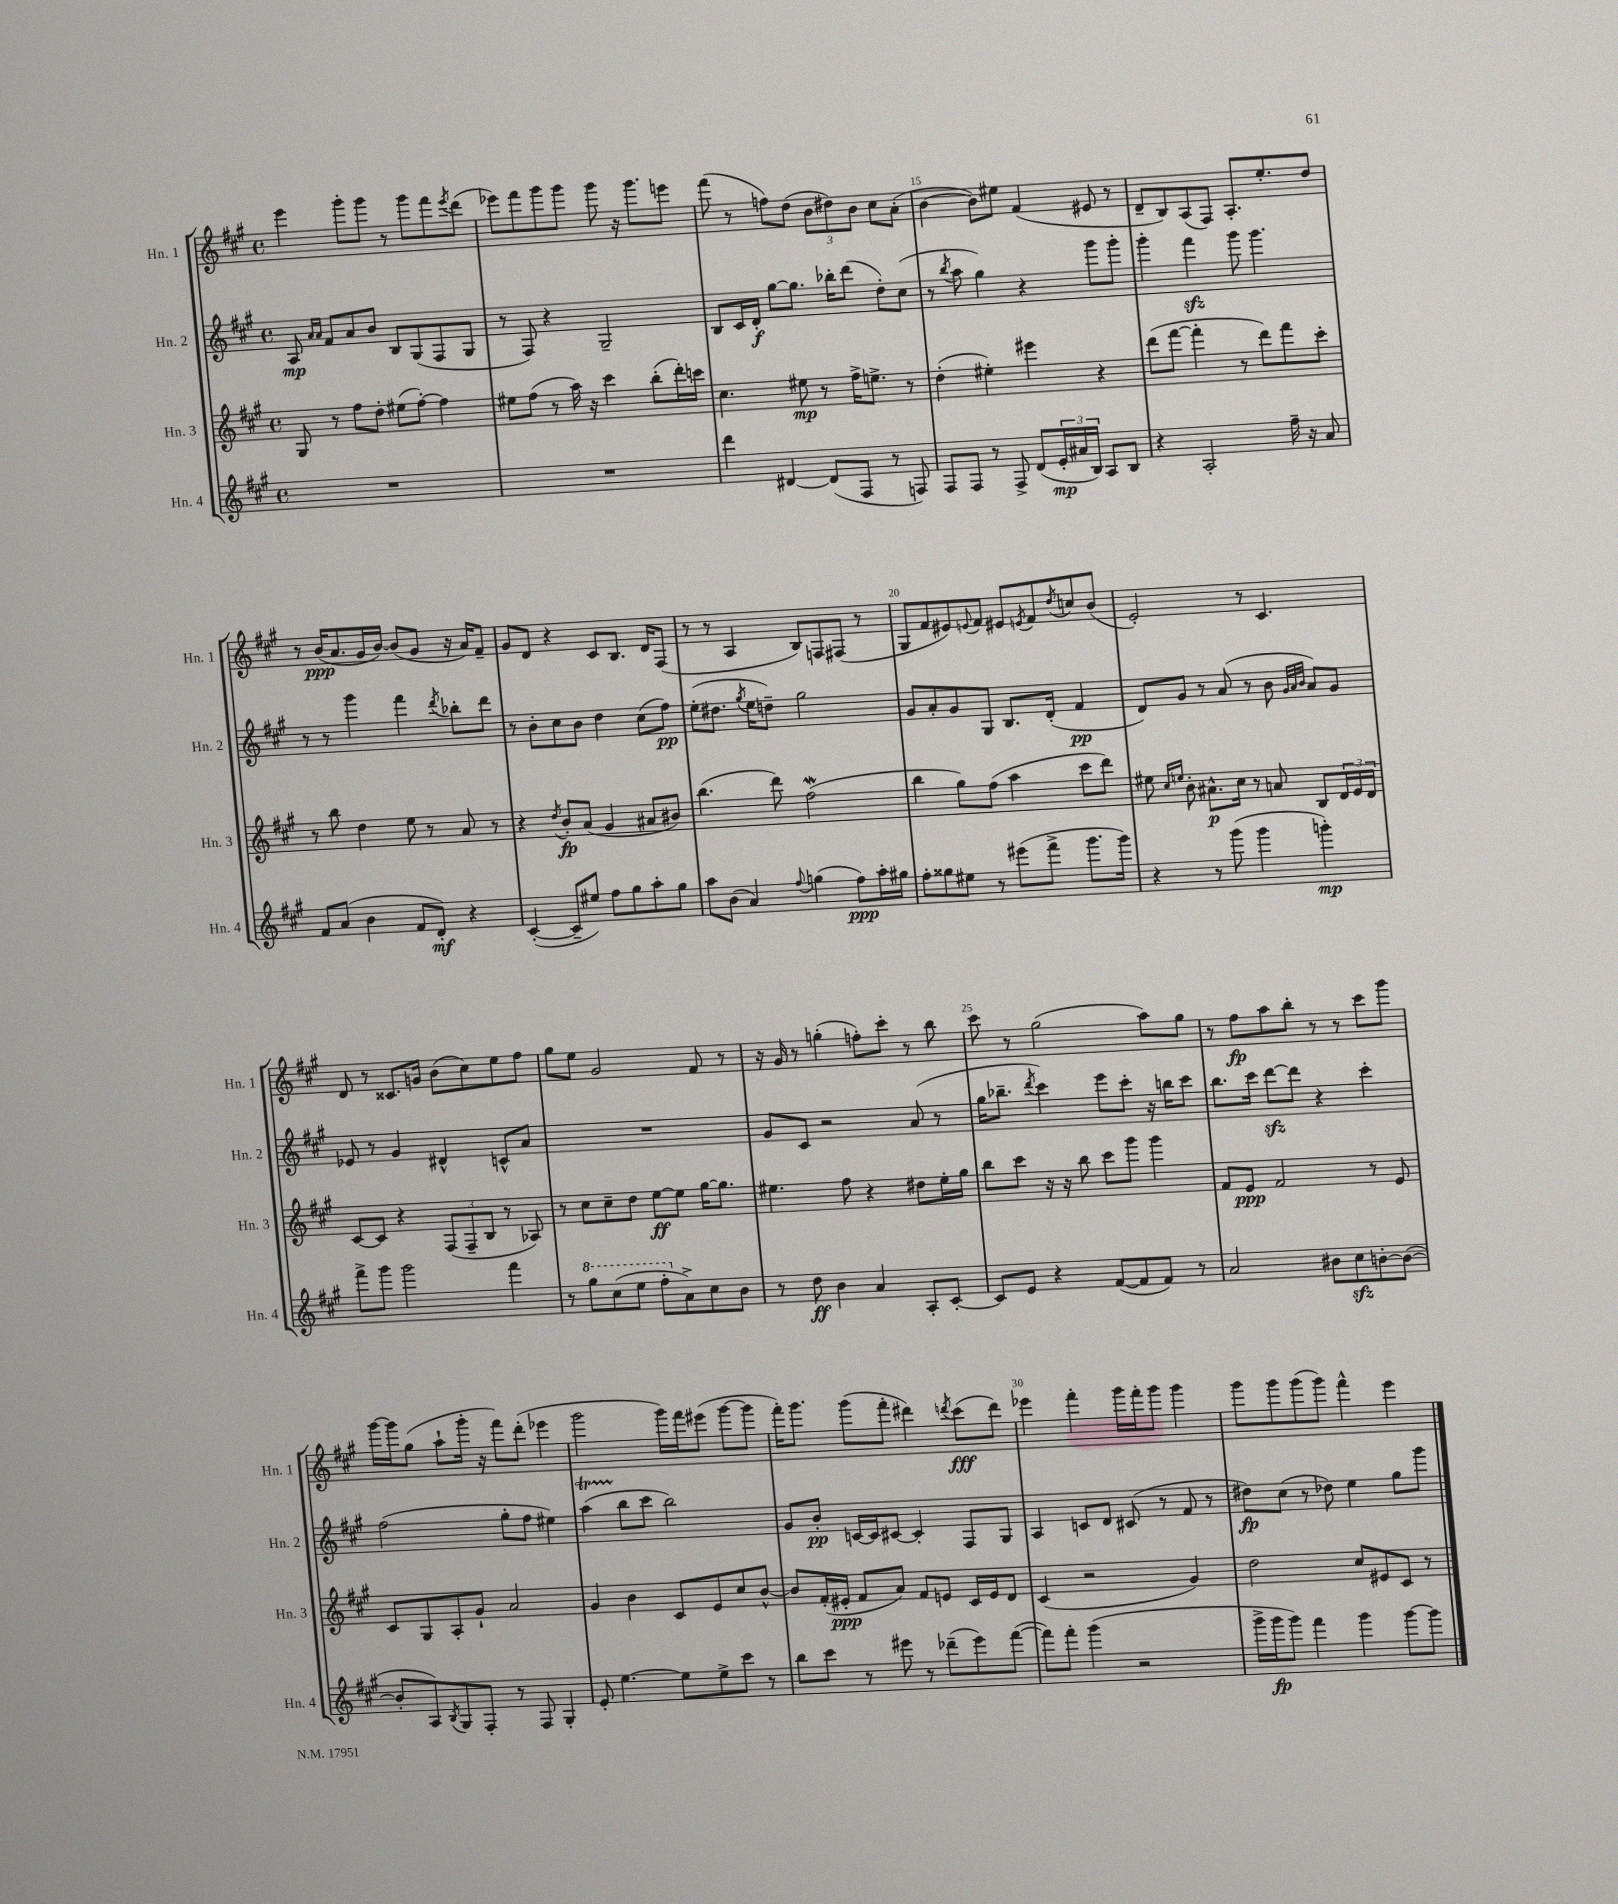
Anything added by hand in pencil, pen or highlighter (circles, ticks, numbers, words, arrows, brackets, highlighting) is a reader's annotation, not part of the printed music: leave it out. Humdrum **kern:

**kern	**dynam	**kern	**dynam	**kern	**dynam	**kern	**dynam
*part4	*part4	*part3	*part3	*part2	*part2	*part1	*part1
*staff4	*staff4	*staff3	*staff3	*staff2	*staff2	*staff1	*staff1
*I"Hn. 4	*	*I"Hn. 3	*	*I"Hn. 2	*	*I"Hn. 1	*
*I'Hn. 4	*	*I'Hn. 3	*	*I'Hn. 2	*	*I'Hn. 1	*
*clefG2	*	*clefG2	*	*clefG2	*	*clefG2	*
*k[f#c#g#]	*	*k[f#c#g#]	*	*k[f#c#g#]	*	*k[f#c#g#]	*
*M4/4	*	*M4/4	*	*M4/4	*	*M4/4	*
*met(c)	*	*met(c)	*	*met(c)	*	*met(c)	*
=12	=12	=12	=12	=12	=12	=12	=12
1r	.	8G#/	.	8A/	mp	4eee\	.
.	.	.	.	16qqa/LL	.	.	.
.	.	.	.	16qqa/JJ	.	.	.
.	.	8r	.	8f#/L	.	.	.
.	.	8ff#\L	.	8a/	.	8ggg#'\L	.
.	.	8dd'\J	.	8b/J	.	8ggg#\J	.
.	.	(8ee#X\L	.	8B/L	.	8r	.
.	.	[8ff#'\J)	.	(8G#/	.	8ggg#\L	.
.	.	4ff#\]	.	8F#/	.	8fff#\	.
.	.	.	.	.	.	8qeee/	.
.	.	.	.	8G#/J	.	(8ddd\J	.
=13	=13	=13	=13	=13	=13	=13	=13
1r	.	8ee#X\L	.	8r	.	8eee-X\L)	.
.	.	(8ff#\J	.	8F#/)	.	8fff#\	.
.	.	8r	.	4r	.	8ggg#\	.
.	.	16aa\)	.	.	.	8ggg#\J	.
.	.	16r	.	.	.	.	.
.	.	4ccc#\	.	2G#~/	.	8ggg#\	.
.	.	.	.	.	.	16r	.
.	.	.	.	.	.	8.ggg#\L	.
.	.	(8bb'\L	.	.	.	.	.
.	.	16ddd'\L)	.	.	.	8eeen\J	.
.	.	16cccn\JJ	.	.	.	.	.
=14	=14	=14	=14	=14	=14	=14	=14
4ddd\	.	4.cc#\	.	8B/L	.	(8fff#\	.
.	.	.	.	16c#/L	.	8r	.
.	.	.	.	16d'/JJ	f	.	.
[4d#X/	.	.	.	[8gg#\L	.	8ffn\L)	.
.	.	8ee#X\	mp	8.gg#\J]	.	(8dd\J	.
(8d#/L]	.	8r	.	.	.	12b\L	.
.	.	.	.	16bb-X'\KL	.	.	.
.	.	.	.	.	.	12dd#X\)	.
8F#/J	.	16ff#^\KL	.	(8ddd\J	.	.	.
.	.	.	.	.	.	12b\J	.
.	.	8.een^\J	.	.	.	.	.
8r	.	.	.	8dd'\L)	.	8cc#\L	.
8Fn/)	.	8r	.	(8cc#\J	.	(8a'\J	.
=15	=15	=15	=15	=15	=15	=15	=15
8F#/L	.	(4dd'\	.	8r	.	[4b\	.
.	.	.	.	8qbb/	.	.	.
8F#/J	.	.	.	8aa\	.	.	.
8r	.	4ee#X'\)	.	4gg#\)	.	8b\L])	.
8F#^/	.	.	.	.	.	8ee#X\J	.
(8d/L	.	4eee#X\	.	4r	.	(4f#/	.
24e'/L	mp	.	.	.	.	.	.
24a#X/	.	.	.	.	.	.	.
24B/JJ)	.	.	.	.	.	.	.
8A/L	.	4r	.	8ggg#\L	.	8e#X/	.
8B/J	.	.	.	8ggg#'\J	.	8r	.
=16	=16	=16	=16	=16	=16	=16	=16
4r	.	(8ddd\L	.	4ggg#'\	.	8d~/L	.
.	.	[8fff#\J	.	.	.	8B/)	.
2A'/	.	4fff#'\]	.	4fff#zz\	.	(8A/	.
.	.	.	.	.	.	8F#/J)	.
.	.	8r	.	8ggg#\	.	8.A'/L	.
.	.	8ddd\L)	.	4.ggg#\	.	.	.
.	.	.	.	.	.	8.ee'/	.
16ff#~\	.	8fff#\	.	.	.	.	.
16r	.	.	.	.	.	.	.
8a/	.	8ccc#'\J	.	.	.	8dd/J	.
!!LO:LB:g=z
=17	=17	=17	=17	=17	=17	=17	=17
8f#/L	.	8r	.	8r	.	8r	.
(8a/J	.	8bb\	.	8r	.	(16b/KL	ppp
.	.	.	.	.	.	8.a/	.
4b\	.	4dd\	.	4ggg#\	.	.	.
.	.	.	.	.	.	16g#/L	.
.	.	.	.	.	.	[16b/JJ)	.
8f#/L	.	8ee\	.	4fff#\	.	(8b/L]	.
8d'/J)	mf	8r	.	.	.	8g#/J	.
.	.	.	.	8qddd/	.	.	.
4r	.	8a/	.	8bb-X'\L	.	16r	.
.	.	.	.	.	.	16a/KL)	.
.	.	8r	.	8ddd\J	.	8f#~/J	.
=18	=18	=18	=18	=18	=18	=18	=18
([4c#'/	.	4r	.	8r	.	8g#/L	.
.	.	.	.	8b'\L	.	8d/J	.
.	.	8qdd/	.	.	.	.	.
8c#~/L]	.	8b'/L	fp	8cc#\	.	4r	.
8ee#X/J)	.	(8a/J	.	8b\J	.	.	.
8ff#\L	.	4g#/	.	4dd\	.	8c#/L	.
8gg#\	.	.	.	.	.	8.B/J	.
8aa'\	.	8a#X/L	.	(8cc#\L	.	.	.
.	.	.	.	.	.	16d/KL	.
8gg#\J	.	8b#X/J)	.	8ff#\J)	pp	(8F#/J	.
=19	=19	=19	=19	=19	=19	=19	=19
8aa\L	.	(4.bb\	.	(8ee'\L	.	8r	.
(8b\J	.	.	.	8.dd#X\J	.	8r	.
4a/)	.	.	.	.	.	4A/	.
.	.	.	.	8qgg#/	.	.	.
.	.	.	.	16ee\KL	.	.	.
.	.	8ddd\)	.	8ddn~\J)	.	.	.
8qqff#/	.	.	.	.	.	.	.
(4ggn\	.	(2ff#W\	.	2gg#\	.	8B/L)	.
.	.	.	.	.	.	8Fn/	.
8ff#\L)	ppp	.	.	.	.	(8F#X/J	.
16aa'\L	.	.	.	.	.	8r	.
16gg#X\JJ	.	.	.	.	.	.	.
=20	=20	=20	=20	=20	=20	=20	=20
8ff#'\L	.	4bb\	.	8g#/L	.	8G#/L	.
8gg##X\	.	.	.	8a'/	.	8f#/	.
8ee#X\J	.	8gg#\L)	.	8g#/	.	8e#X/)	.
.	.	.	.	.	.	8qqen/	.
8r	.	(8ff#\J	.	8G#/J	.	8f#/J	.
(8eee#X\L	.	4aa\	.	8.B/L	.	8e#X/L	.
.	.	.	.	.	.	8qen/	.
8fff#^\J	.	.	.	.	.	8f#/	.
.	.	.	.	(16d'/Jk	.	.	.
.	.	.	.	.	.	8qdd/	.
8.ggg#\L	.	8ccc#\L	.	4f#/	pp	8ccn/	.
.	.	8ddd\J)	.	.	.	(8b/J	.
16ggg#\Jk)	.	.	.	.	.	.	.
=21	=21	=21	=21	=21	=21	=21	=21
4r	.	8ee#X\	.	8d/L)	.	2e'/)	.
.	.	16qqcc#/LL	.	.	.	.	.
.	.	16qqeen/JJ	.	.	.	.	.
.	.	8b'\	.	8g#/J	.	.	.
8r	.	8.a#X^^\L	p	8r	.	.	.
(8ggg#\	.	.	.	(8a/	.	.	.
.	.	16cc#\Jk	.	.	.	.	.
4ggg#\	.	8r	.	8r	.	8r	.
.	.	8an/	.	8b\	.	4.c#/	.
.	.	.	.	32qqg#/LLL	.	.	.
.	.	.	.	32qqa/	.	.	.
.	.	.	.	32qqb/JJJ	.	.	.
4gggn'\)	mp	8B/L	.	8a/L)	.	.	.
.	.	24d/L	.	8g#/J	.	.	.
.	.	24e/	.	.	.	.	.
.	.	24d/JJ	.	.	.	.	.
!!LO:LB:g=z
=22	=22	=22	=22	=22	=22	=22	=22
8fff#^\L	.	[8c#/L	.	8e-X/	.	8d/	.
8ggg#\J	.	8c#/J]	.	8r	.	8r	.
2ggg#\	.	4r	.	4g#/	.	8.c##X/L	.
.	.	.	.	.	.	16gn/Jk	.
.	.	(12F#/L	.	4d#X^^/	.	(8b\L	.
.	.	12F#~/	.	.	.	.	.
.	.	.	.	.	.	8cc#\)	.
.	.	12B/J	.	.	.	.	.
4fff#\	.	8r	.	8cn^^/L	.	8ee\	.
.	.	8A-X/)	.	8a/J	.	8ff#\J	.
=23	=23	=23	=23	=23	=23	=23	=23
8r	.	8r	.	1r	.	8gg#\L	.
*8va	*	*	*	*	*	*	*
8ggg#\L	.	8cc#\L	.	.	.	8ee\J	.
(8ccc#\	.	8cc#~\	.	.	.	2g#/	.
8eee\J	.	8dd\J	.	.	.	.	.
8fff#'\L	.	[8ee\L	ff	.	.	.	.
*X8va	*	*	*	*	*	*	*
8a^\)	.	8ee\J]	.	.	.	.	.
8cc#\	.	[16gg#\KL	.	.	.	8f#/	.
.	.	8.gg#\J]	.	.	.	.	.
8b\J	.	.	.	.	.	8r	.
=24	=24	=24	=24	=24	=24	=24	=24
8r	.	4.ee#X\	.	8g#/L	.	16r	.
.	.	.	.	.	.	16g#/	.
8dd\	ff	.	.	8c#/J	.	8r	.
4b\	.	.	.	2r	.	(4ggn'\	.
.	.	8ff#\	.	.	.	.	.
4a/	.	4r	.	.	.	8ffn'\L)	.
.	.	.	.	.	.	8ccc#'\J	.
8A'/L	.	8dd#X\L	.	(8a/	.	8r	.
[8c#'/J	.	16ee#'\L	.	8r	.	8bb\	.
.	.	16gg#\JJ	.	.	.	.	.
=25	=25	=25	=25	=25	=25	=25	=25
8c#/L]	.	8bb\L	.	16gg#\KL	.	8ccc#\	.
.	.	.	.	8.bb-X~\J	.	.	.
8e/J	.	8ccc#\J	.	.	.	8r	.
.	.	.	.	8qddd/	.	.	.
4r	.	16r	.	4ccc#\)	.	(2gg#\	.
.	.	16r	.	.	.	.	.
.	.	8bb\	.	.	.	.	.
([8f#/L	.	8ccc#\L	.	8eee\L	.	.	.
8f#/]	.	8ggg#\J	.	8ccc#'\J	.	.	.
8f#/J)	.	4ggg#\	.	16r	.	8aa\L)	.
.	.	.	.	16bbn\KL	.	.	.
8r	.	.	.	8ccc#\J	.	8gg#\J	.
=26	=26	=26	=26	=26	=26	=26	=26
2a/	.	8f#/L	.	8.bb\L	.	8r	.
.	.	8e/J	ppp	.	.	8ff#\L	fp
.	.	.	.	16ccc#\Jk	.	.	.
.	.	2f#/	.	[8dddzz\L	.	8aa\	.
.	.	.	.	8ddd\J]	.	8bb'\J	.
8b#X\L	.	.	.	4r	.	8r	.
8cc#zz\	.	.	.	.	.	8r	.
[8bn'\	.	8r	.	4ccc#'\	.	8ccc#\L	.
(8b\J_	.	8e/	.	.	.	8ggg#\J	.
!!LO:LB:g=z
=27	=27	=27	=27	=27	=27	=27	=27
8b'/L]	.	8c#/L	.	(2ff#\	.	[16ggg#\LL	.
.	.	.	.	.	.	16ggg#\J]	.
8A/)	.	8G#/	.	.	.	(8gg#\J	.
8qB/	.	.	.	.	.	.	.
8G#/	.	8A'/	.	.	.	8aa`\L	.
8F#'/J	.	8g#`/J	.	.	.	16ggg#'\Jk	.
.	.	.	.	.	.	16r	.
8r	.	2a/	.	8gg#'\L	.	8fff#\L)	.
8F#/	.	.	.	8ff#\J	.	(8ddd'\J	.
4G#'/	.	.	.	4ee#X\)	.	4eee-X\	.
=28	=28	=28	=28	=28	=28	=28	=28
8e'/	.	4g#/	.	(4aaT\	.	2ggg#\	.
[4.ee\	.	.	.	.	.	.	.
.	.	4b\	.	8bb\L	.	.	.
.	.	.	.	8ccc#\J	.	.	.
8ee\L]	.	8c#/L	.	2bb\)	.	16ggg#\LL)	.
.	.	.	.	.	.	16fff#\J	.
8ee^\	.	8e/	.	.	.	(8eee#X\J	.
8ccc#\J	.	8cc#/	.	.	.	[8ggg#\L	.
8r	.	[8b^^/J	.	.	.	8ggg#\J]	.
=29	=29	=29	=29	=29	=29	=29	=29
8bb\L	.	8b/L]	.	8g#/L	.	16fff#'\KL)	.
.	.	.	.	.	.	8.ggg#\J	.
8ccc#\J	.	(16f#'/L	.	8b'/J	pp	.	.
.	.	16e#X'/JJ	ppp	.	.	.	.
8r	.	8f#/L	.	[16cn/LL	.	(8ggg#\L	.
.	.	.	.	16c/J]	.	.	.
8eee#X\	.	8a/J)	.	[8c#X/J	.	8fff#'\J	.
8r	.	8f#/L	.	4c#'/]	.	4ddd#X\)	.
(8ddd-X~\L	.	8en/J	.	.	.	.	.
.	.	.	.	.	.	8qdddn/	.
8eee#\)	.	16c#/LL	.	8F#/L	.	(8ccc#\L	fff
.	.	16e/J	.	.	.	.	.
([8fff#\J	.	8d/J	.	8G#/J	.	8ddd\J)	.
=30	=30	=30	=30	=30	=30	=30	=30
8fff#\L])	.	(4c#/	.	4A/	.	4eee-X\	.
8fff#'\J	.	.	.	.	.	.	.
(4ggg#\	.	2r	.	8cn/L	.	4fff#'\	.
.	.	.	.	8d/J	.	.	.
2r	.	.	.	(8c#X/	.	16ggg#\LL	.
.	.	.	.	.	.	16fff#'\J	.
.	.	.	.	8r	.	8ggg#\J	.
.	.	4g#/)	.	8f#/	.	4ggg#\	.
.	.	.	.	8r	.	.	.
=31	=31	=31	=31	=31	=31	=31	=31
16ggg#^\LL	.	2dd\	.	8dd#X\L)	fp	8ggg#\L	.
16ggg#\J	fp	.	.	.	.	.	.
8ggg#\J)	.	.	.	(8cc#\J	.	8ggg#\	.
4fff#\	.	.	.	8r	.	(8ggg#\	.
.	.	.	.	8dd-X\)	.	8ggg#\J)	.
4ggg#\	.	8cc#/L	.	4ee\	.	4fff#^^\	.
.	.	8e#X/	.	.	.	.	.
[8ggg#\L	.	8c#/J	.	8gg#\L	.	4eee\	.
8ggg#\J]	.	8r	.	8ggg#\J	.	.	.
==	==	==	==	==	==	==	==
*-	*-	*-	*-	*-	*-	*-	*-
